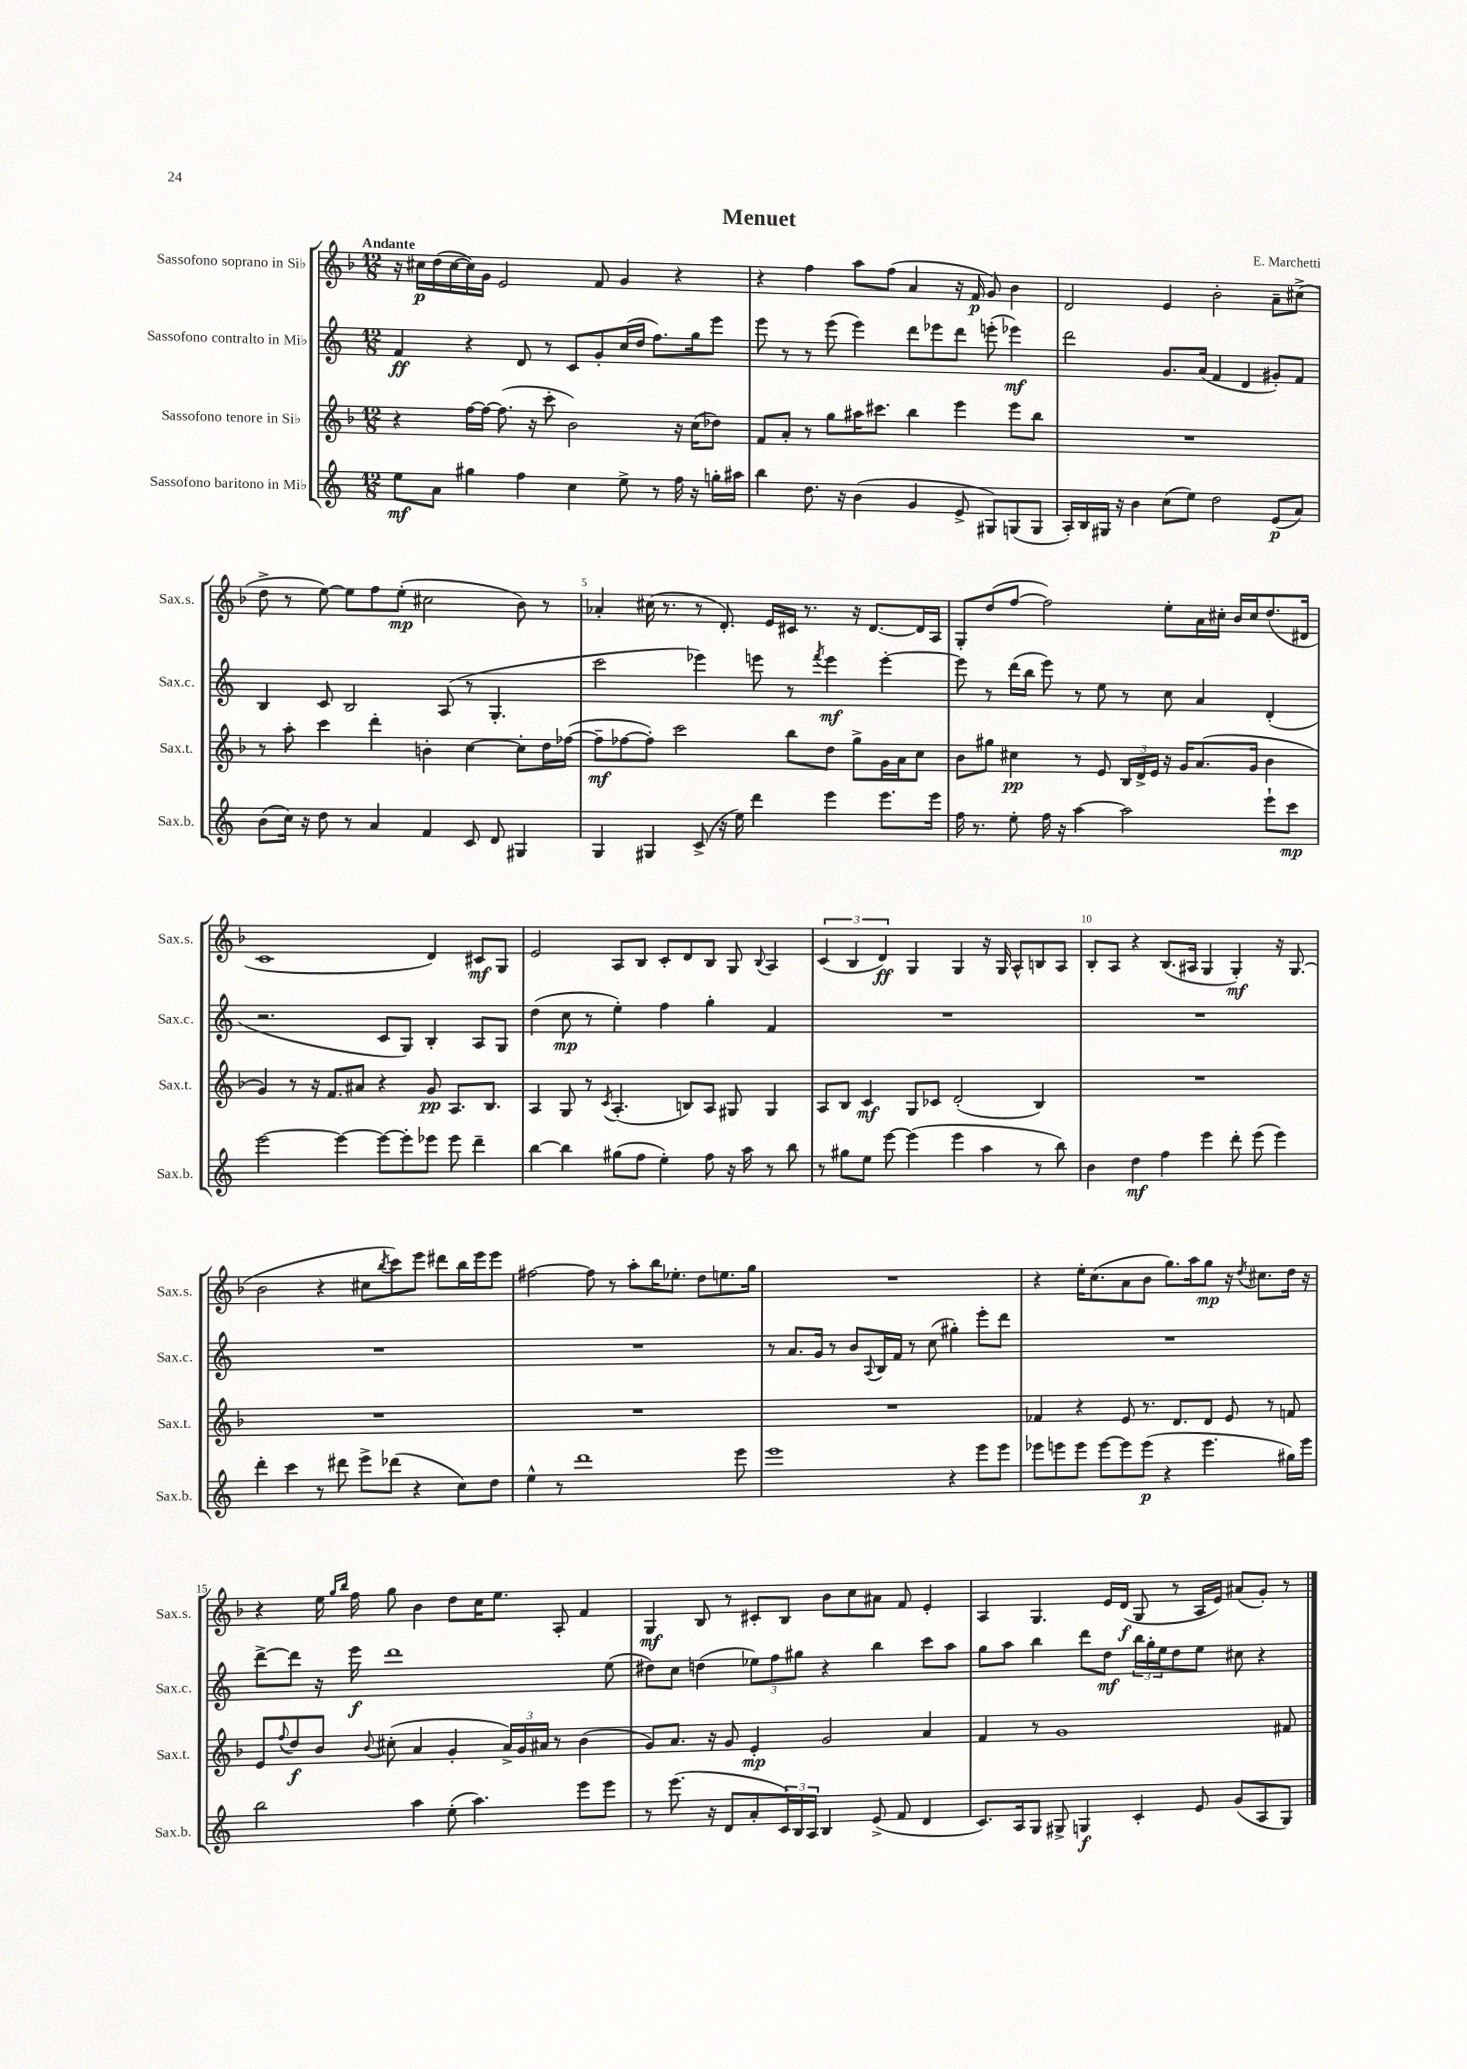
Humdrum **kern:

**kern	**dynam	**kern	**dynam	**kern	**dynam	**kern	**dynam
*part4	*part4	*part3	*part3	*part2	*part2	*part1	*part1
*staff4	*staff4	*staff3	*staff3	*staff2	*staff2	*staff1	*staff1
*I"Sassofono baritono in Mi♭	*	*I"Sassofono tenore in Si♭	*	*I"Sassofono contralto in Mi♭	*	*I"Sassofono soprano in Si♭	*
*I'Sax.b.	*	*I'Sax.t.	*	*I'Sax.c.	*	*I'Sax.s.	*
*clefG2	*	*clefG2	*	*clefG2	*	*clefG2	*
*k[]	*	*k[b-]	*	*k[]	*	*k[b-]	*
*M12/8	*	*M12/8	*	*M12/8	*	*M12/8	*
=1	=1	=1	=1	=1	=1	=1	=1
!	!	!	!	!	!	!LO:TX:a:B:t=Andante	!
8ee\L	mf	4r	.	4f/	ff	16r	.
.	.	.	.	.	.	16cc#X\LL	p
8a\J	.	.	.	.	.	(16dd\	.
.	.	.	.	.	.	[16cc#\	.
4gg#X\	.	[16ff\LL	.	4r	.	16cc#\])	.
.	.	16ff\JJ_	.	.	.	16g\JJ	.
.	.	(8.ff\]	.	.	.	2e/	.
4ff\	.	.	.	8d/	.	.	.
.	.	16r	.	.	.	.	.
.	.	8ccc'\	.	8r	.	.	.
4cc\	.	2b-\)	.	8c/L	.	.	.
.	.	.	.	8g'/	.	8f/	.
8ee^\	.	.	.	(16cc/L	.	4g/	.
.	.	.	.	16dd/JJ	.	.	.
8r	.	.	.	8.ff\L)	.	.	.
16ff\	.	16r	.	.	.	4r	.
16r	.	(16cc\KL	.	16gg\k	.	.	.
16ggn'\LL	.	8dd-X\J)	.	8eee\J	.	.	.
16aa#X\JJ	.	.	.	.	.	.	.
=2	=2	=2	=2	=2	=2	=2	=2
4bb\	.	8f/L	.	8eee\	.	4r	.
.	.	8a'/J	.	8r	.	.	.
8.dd\	.	8r	.	8r	.	4ff\	.
.	.	8gg\L	.	(8eee\	.	.	.
16r	.	.	.	.	.	.	.
(4b\	.	16aa#X\K	.	4eee\)	.	8aa\L	.
.	.	8.ccc#X\J	.	.	.	.	.
.	.	.	.	.	.	(8ff\J	.
4g/	.	4bb-\	.	8ddd\L	.	4a/	.
.	.	.	.	8eee-X\	.	.	.
8e^/	.	4eee\	.	8ddd\J	.	16r	.
.	.	.	.	.	.	16f/	p
8G#X/L)	.	.	.	(8eeen'\	.	8g/)	.
(8Gn/	.	8eee\L	.	4eee-X\)	mf	4b-\	.
8G/J	.	8bb-\J	.	.	.	.	.
=3	=3	=3	=3	=3	=3	=3	=3
16A'/LL)	.	1.r	.	2ddd\	.	2d/	.
16B/	.	.	.	.	.	.	.
16G#X/JJ	.	.	.	.	.	.	.
16r	.	.	.	.	.	.	.
4b\	.	.	.	.	.	.	.
(8cc\L	.	.	.	8.g/L	.	4e/	.
8ee\J)	.	.	.	.	.	.	.
.	.	.	.	(16a/Jk	.	.	.
2dd\	.	.	.	4f/	.	2b-'\	.
.	.	.	.	4d/	.	.	.
(8e/L	p	.	.	8g#X'/L)	.	8a~\L	.
8a/J)	.	.	.	8f/J	.	(8cc#X^\J	.
!!LO:LB:g=z
=4	=4	=4	=4	=4	=4	=4	=4
(8b\L	.	8r	.	4B/	.	8dd^\	.
16cc\Jk)	.	8aa'\	.	.	.	8r	.
16r	.	.	.	.	.	.	.
8dd\	.	4ccc\	.	8c/	.	[8ee\)	.
8r	.	.	.	2B/	.	8ee\L]	.
4a/	.	4ddd'\	.	.	.	8ff\	.
.	.	.	.	.	.	(8ee'\J	mp
4f/	.	4bn'\	.	.	.	2cc#X\	.
.	.	.	.	(8A/	.	.	.
8c/	.	[4cc\	.	8r	.	.	.
8d/	.	.	.	4.G'/	.	.	.
4G#X/	.	8cc'\L]	.	.	.	8b-\)	.
.	.	16dd\L	.	.	.	8r	.
.	.	([16ff-X\JJ	.	.	.	.	.
=5	=5	=5	=5	=5	=5	=5	=5
4G/	.	8ff-~\L]	mf	2ccc\	.	4a-X'/	.
.	.	[8ff-X\	.	.	.	.	.
4G#X/	.	8ff-'\J])	.	.	.	(16cc#X\	.
.	.	.	.	.	.	8.r	.
.	.	2ccc\	.	.	.	.	.
(8c^/	.	.	.	4eee-X\)	.	8r	.
16r	.	.	.	.	.	8.d'/)	.
16ee\)	.	.	.	.	.	.	.
4ddd\	.	.	.	8eeen\	.	.	.
.	.	.	.	.	.	16e/LL	.
.	.	8bb-\L	.	8r	.	16c#X/JJ	.
.	.	.	.	.	.	8.r	.
.	.	.	.	8qfff/	.	.	.
4eee\	.	8dd\J	.	4eee\	mf	.	.
.	.	8gg^\L	.	.	.	16r	.
.	.	.	.	.	.	[8.d/L	.
8.eee\L	.	16g\L	.	[4eee'\	.	.	.
.	.	16a\J	.	.	.	.	.
.	.	8cc\J	.	.	.	16d/L]	.
16eee\Jk	.	.	.	.	.	16A/JJ	.
=6	=6	=6	=6	=6	=6	=6	=6
16ff\	.	8b-\L	.	8eee\]	.	8G'/L	.
8.r	.	.	.	.	.	.	.
.	.	8gg#X\J	.	8r	.	(8dd/	.
8ee'\	.	4cc#X\	pp	(16ddd\LL	.	[8ff/J	.
.	.	.	.	16bb\JJ	.	.	.
16ff\	.	.	.	8eee\)	.	2ff\])	.
16r	.	.	.	.	.	.	.
[4aa\	.	8r	.	8r	.	.	.
.	.	8e/	.	8ee\	.	.	.
2aa\]	.	24B-/LL	.	8r	.	.	.
.	.	24d^/	.	.	.	.	.
.	.	24e/JJ	.	.	.	.	.
.	.	16r	.	8cc\	.	8ee'\L	.
.	.	16g/KL	.	.	.	.	.
.	.	(8.a/	.	4a/	.	16a\L	.
.	.	.	.	.	.	16cc#X'\JJ	.
.	.	.	.	.	.	16b-/LL	.
.	.	16g/Jk	.	.	.	16cc#/J	.
8eee`\L	.	4b-\	.	(4d'/	.	(8.dd/	.
8ccc\J	mp	.	.	.	.	.	.
.	.	.	.	.	.	16d#X/Jk	.
!!LO:LB:g=z
=7	=7	=7	=7	=7	=7	=7	=7
[2eee\	.	4g/)	.	2.r	.	1c	.
.	.	8r	.	.	.	.	.
.	.	16r	.	.	.	.	.
.	.	8.f/L	.	.	.	.	.
4eee\_	.	.	.	.	.	.	.
.	.	8a#X/J	.	.	.	.	.
8eee\L_	.	4r	.	8c/L	.	.	.
8eee'\]	.	.	.	8G/J)	.	.	.
8eee-X\J	.	8g/	pp	4B'/	.	4d/)	.
8eee-\	.	8.A/L	.	.	.	.	.
4ddd~\	.	.	.	8A/L	.	8c#X/L	mf
.	.	8.B-/J	.	.	.	.	.
.	.	.	.	8G/J	.	8G/J	.
=8	=8	=8	=8	=8	=8	=8	=8
[4bb\	.	4A/	.	(4dd\	.	2e/	.
4bb\]	.	8G/	.	8cc\	mp	.	.
.	.	8r	.	8r	.	.	.
.	.	8qc/	.	.	.	.	.
(8gg#X\L	.	(4.A'/	.	4ee'\)	.	8A/L	.
8ff\J	.	.	.	.	.	8B-/J	.
4ee'\)	.	.	.	4ff\	.	8c'/L	.
.	.	8Bn/L)	.	.	.	8d/	.
8ff\	.	8A/J	.	4gg'\	.	8B-/J	.
16r	.	8G#X/	.	.	.	8G/	.
16aa\	.	.	.	.	.	.	.
.	.	.	.	.	.	8qqB-/	.
8r	.	4G#/	.	4f/	.	4A/	.
8bb\	.	.	.	.	.	.	.
=9	=9	=9	=9	=9	=9	=9	=9
8r	.	8A/L	.	1.r	.	(6c/	.
8gg#X\L	.	8B-/J	.	.	.	.	.
.	.	.	.	.	.	6B-/	.
8ee\J	.	4c/	mf	.	.	.	.
.	.	.	.	.	.	6d/)	ff
[8eee\	.	.	.	.	.	.	.
(4eee\]	.	8G/L	.	.	.	4G/	.
.	.	8c-X/J	.	.	.	.	.
4eee\	.	(2d'/	.	.	.	4G/	.
4aa\	.	.	.	.	.	16r	.
.	.	.	.	.	.	16G/	.
.	.	.	.	.	.	8A^^/L	.
8r	.	4B-/)	.	.	.	8Bn/	.
8bb\)	.	.	.	.	.	8A/J	.
=10	=10	=10	=10	=10	=10	=10	=10
4b\	.	1.r	.	1.r	.	8B-'/L	.
.	.	.	.	.	.	8A/J	.
4dd\	mf	.	.	.	.	4r	.
4ff\	.	.	.	.	.	(8.B-/L	.
.	.	.	.	.	.	16A#X/Jk	.
4eee\	.	.	.	.	.	4G/	.
8ddd'\	.	.	.	.	.	4G'/)	mf
(8eee\	.	.	.	.	.	.	.
4eee\)	.	.	.	.	.	16r	.
.	.	.	.	.	.	(8.G/	.
!!LO:LB:g=z
=11	=11	=11	=11	=11	=11	=11	=11
4ddd'\	.	1.r	.	1.r	.	2b-\	.
4ccc\	.	.	.	.	.	.	.
8r	.	.	.	.	.	4r	.
8ddd#X\	.	.	.	.	.	.	.
8eee^\L	.	.	.	.	.	8cc#X\L	.
.	.	.	.	.	.	8qbb-/	.
(8ddd-X\J	.	.	.	.	.	8ccc\)	.
4r	.	.	.	.	.	8eee\J	.
.	.	.	.	.	.	8ddd#X\L	.
8cc\L)	.	.	.	.	.	16bb-\L	.
.	.	.	.	.	.	16eee\J	.
8dd\J	.	.	.	.	.	8eee\J	.
=12	=12	=12	=12	=12	=12	=12	=12
4ee^^\	.	1.r	.	1.r	.	[2ff#X\	.
8r	.	.	.	.	.	.	.
1ddd	.	.	.	.	.	.	.
.	.	.	.	.	.	8ff#\]	.
.	.	.	.	.	.	8r	.
.	.	.	.	.	.	8aa'\L	.
.	.	.	.	.	.	16bb-\K	.
.	.	.	.	.	.	8.ee-X'\J	.
.	.	.	.	.	.	8dd\L	.
.	.	.	.	.	.	8.een\	.
8eee\	.	.	.	.	.	.	.
.	.	.	.	.	.	16gg\Jk	.
=13	=13	=13	=13	=13	=13	=13	=13
1eee	.	1.r	.	8r	.	1.r	.
.	.	.	.	8.a/L	.	.	.
.	.	.	.	16g/Jk	.	.	.
.	.	.	.	8r	.	.	.
.	.	.	.	8b/L	.	.	.
.	.	.	.	8qqA/	.	.	.
.	.	.	.	16B/L	.	.	.
.	.	.	.	16f/JJ	.	.	.
.	.	.	.	8r	.	.	.
.	.	.	.	(8cc\	.	.	.
4r	.	.	.	4gg#X'\)	.	.	.
8eee\L	.	.	.	8eee'\L	.	.	.
8eee\J	.	.	.	8ddd\J	.	.	.
=14	=14	=14	=14	=14	=14	=14	=14
8eee-X\L	.	4f-X/	.	1.r	.	4r	.
8eeen\	.	.	.	.	.	.	.
8eee\J	.	4r	.	.	.	16ee'\KL	.
.	.	.	.	.	.	(8.cc\	.
[8eee\L	.	.	.	.	.	.	.
8eee\]	.	8e/	.	.	.	8a\	.
(8eee\J	p	8.r	.	.	.	8b-\J	.
4r	.	.	.	.	.	8.gg\L)	.
.	.	8.d/L	.	.	.	.	.
.	.	.	.	.	.	16aa\k	.
4.eee\	.	8d/J	.	.	.	8gg\J	mp
.	.	8e/	.	.	.	16r	.
.	.	.	.	.	.	8qdd/	.
.	.	.	.	.	.	8.cc#X\L	.
.	.	8r	.	.	.	.	.
16gg#X\LL)	.	8fn/	.	.	.	16dd\Jk	.
16eee\JJ	.	.	.	.	.	16r	.
!!LO:LB:g=z
=15	=15	=15	=15	=15	=15	=15	=15
2bb\	.	8e/L	.	[8ddd^\L	.	4r	.
.	.	8qqff/	.	.	.	.	.
.	.	8dd/	f	8ddd\J]	.	.	.
.	.	8b-/J	.	16r	.	16ee\	.
.	.	.	.	.	.	16qqgg/LL	.
.	.	.	.	.	.	16qqbb-/JJ	.
.	.	.	.	16eee\	f	16ff\	.
.	.	8qqb-/	.	.	.	.	.
.	.	(8cc#X'\	.	1ddd	.	8gg\	.
4aa\	.	4a/	.	.	.	4b-\	.
(8ee'\	.	4g'/	.	.	.	8dd\L	.
4.aa\)	.	.	.	.	.	16cc\K	.
.	.	.	.	.	.	8.ee\J	.
.	.	24a^/LL)	.	.	.	.	.
.	.	24g/	.	.	.	.	.
.	.	24a#X/JJ	.	.	.	.	.
.	.	8r	.	.	.	8A'/	.
8eee\L	.	(4b-\	.	.	.	4f/	.
8eee\J	.	.	.	(8ee\	.	.	.
=16	=16	=16	=16	=16	=16	=16	=16
8r	.	8g/L)	.	8dd#X\L)	.	4G/	mf
(8.eee\	.	8.a/J	.	8cc\J	.	.	.
.	.	.	.	(4ddn\	.	8B-/	.
16r	.	16r	.	.	.	.	.
8d/L	.	8g/	.	.	.	8r	.
8a'/	.	4e'/	mp	12ee-X\L)	.	8c#X'/L	.
.	.	.	.	12ff\	.	.	.
24c/L)	.	.	.	.	.	8B-/J	.
24B/	.	.	.	12gg#X\J	.	.	.
24A/JJ	.	.	.	.	.	.	.
4B/	.	2g/	.	4r	.	8b-\L	.
.	.	.	.	.	.	8cc\	.
(8e^/	.	.	.	4bb\	.	8a#X\J	.
8f/	.	.	.	.	.	8f/	.
4d/	.	4a/	.	8ccc\L	.	4e'/	.
.	.	.	.	8aa\J	.	.	.
=17	=17	=17	=17	=17	=17	=17	=17
8.c/L)	.	4f/	.	8gg\L	.	4A/	.
.	.	.	.	8aa\J	.	.	.
16A/k	.	.	.	.	.	.	.
8G/J	.	8r	.	4bb\	.	4.G/	.
8G#X^/	.	1g	.	.	.	.	.
4Gn/	f	.	.	8ddd\L	.	.	.
.	.	.	.	8dd\J	mf	16e/LL	.
.	.	.	.	.	.	(16d/JJ	f
4c'/	.	.	.	24bb\LL	.	8G/	.
.	.	.	.	24gg'\	.	.	.
.	.	.	.	24ee\J	.	.	.
.	.	.	.	8dd\	.	8r	.
8e/	.	.	.	8ee\J	.	16A/LL	.
.	.	.	.	.	.	16e/JJ)	.
(8g/L	.	.	.	8cc#X\	.	(8a#X/L	.
8A/	.	.	.	4r	.	8g'/J)	.
8G/J)	.	8f#X/	.	.	.	8r	.
==	==	==	==	==	==	==	==
*-	*-	*-	*-	*-	*-	*-	*-
